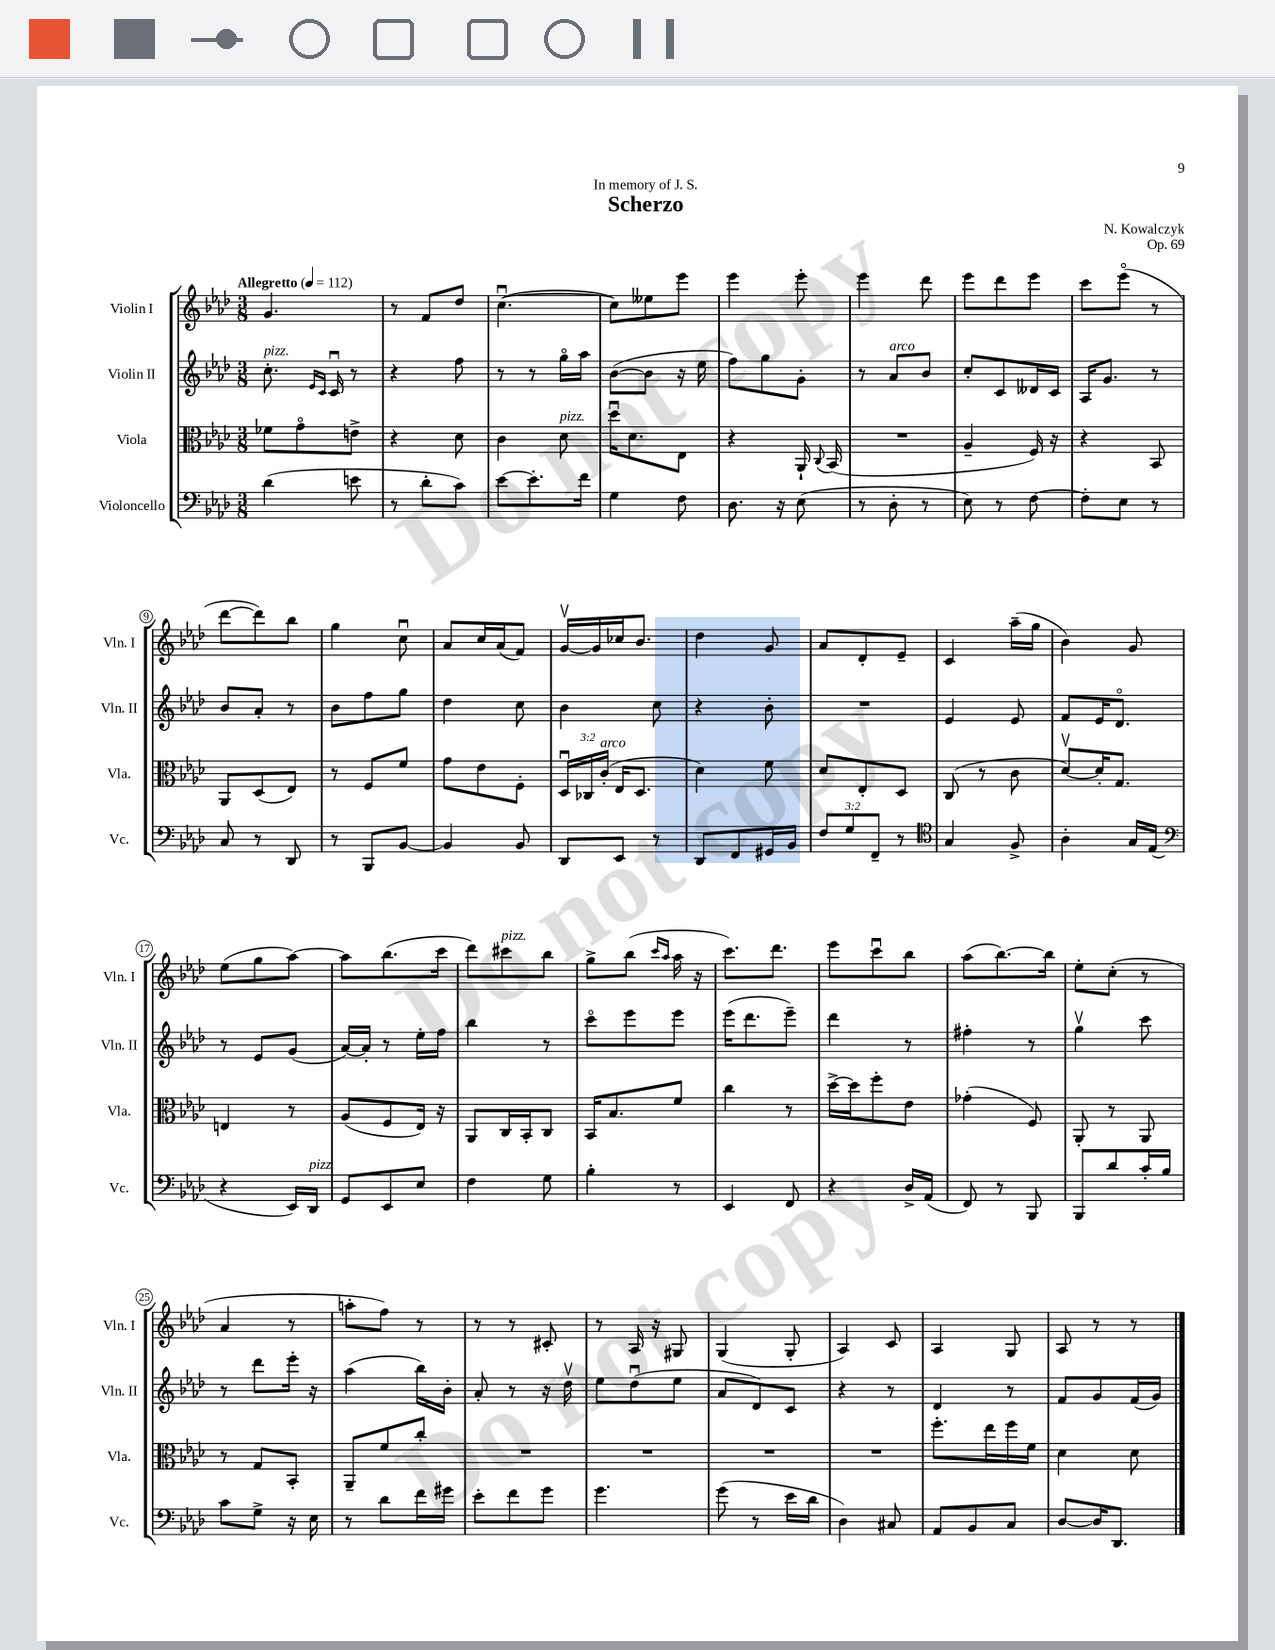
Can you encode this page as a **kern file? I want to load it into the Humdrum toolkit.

**kern	**kern	**kern	**kern
*part4	*part3	*part2	*part1
*staff4	*staff3	*staff2	*staff1
*I"Violoncello	*I"Viola	*I"Violin II	*I"Violin I
*I'Vc.	*I'Vla.	*I'Vln. II	*I'Vln. I
*clefF4	*clefC3	*clefG2	*clefG2
*k[b-e-a-d-]	*k[b-e-a-d-]	*k[b-e-a-d-]	*k[b-e-a-d-]
*M3/8	*M3/8	*M3/8	*M3/8
*MM112	*MM112	*MM112	*MM112
=1	=1	=1	=1
!	!	!	!LO:TX:a:B:t=Allegretto
!	!	!LO:TX:a:i:t=pizz.	!
(4d-\	8f-X\L	8.cc'\	4.g/
.	8g\	.	.
.	.	16qqe-/LL	.
.	.	16qqc/JJ	.
.	.	16cu/	.
8en\	8en^\J	8r	.
=2	=2	=2	=2
8r	4r	4r	8r
8d-'\L	.	.	8f/L
8c\J)	8d-\	8ff\	8dd-/J
=3	=3	=3	=3
[8e-\L	4c\	8r	([4.ccu\
8.e-'\]	.	8r	.
!	!LO:TX:a:i:t=pizz.	!	!
.	8d-\	16gg\LL	.
16f\Jk	.	16aa-\JJ	.
=4	=4	=4	=4
4G\	16dd-u\KL	([8b-\L	8cc\L])
.	8.d-\	.	.
.	.	8b-\J]	8ee--X\
8F\	8E-\J	16r	8eee-\J
.	.	16ee-\	.
=5	=5	=5	=5
8.D-\	4r	8ff\L)	4eee-\
.	.	8gg\	.
16r	.	.	.
(8E-\	16AA-`/	8g'\J	8eee-'\
.	8qqC/	.	.
.	(16BB-/	.	.
=6	=6	=6	=6
8r	4.r	8r	4eee-\
!	!	!LO:TX:a:i:t=arco	!
8D-'\	.	8a-/L	.
8r	.	8b-/J	8ddd-\
=7	=7	=7	=7
8E-\)	4A-~/	8cc'/L	8eee-\L
8r	.	8c/	8ddd-\
[8F\	16F/)	16d--X/L	8eee-\J
.	16r	16c/JJ	.
=8	=8	=8	=8
8F'\L]	4r	16A-/KL	8ccc\L
.	.	8.g/J	.
8E-\J	.	.	(8eee-\J
8r	8BB-/	8r	8r
!!LO:LB:g=z
=9	=9	=9	=9
8C/	8AA-/L	8b-/L	[8ddd-\L
8r	(8D-/	8a-'/J	8ddd-\])
8DD-/	8E-/J)	8r	8bb-\J
=10	=10	=10	=10
8r	8r	8b-\L	4gg\
8BBB-/L	8F/L	8ff\	.
[8BB-/J	8f/J	8gg\J	8ccu\
=11	=11	=11	=11
4BB-/]	8g\L	4dd-\	8a-/L
.	8e-\	.	16cc/L
.	.	.	(16a-/J
8BB-/	8F'\J	8cc\	8f/J)
=12	=12	=12	=12
8DD-/L	24D-u/LL	4b-\	[16gv/LL
.	24C-X/	.	.
.	.	.	16g/]
!	!LO:TX:a:i:t=arco	!	!
.	(24c'/JJ	.	.
8EE-/J	16E-/KL	.	16cc-X/J
.	8.D-/J	.	8.b-/J
8r	.	8cc\	.
=13	=13	=13	=13
8DD-/L	4d-\)	4r	4dd-\
8FF/	.	.	.
16GG#X/L	8f\	8b-'\	8g/
16BB-/JJ	.	.	.
=14	=14	=14	=14
12F/L	8d-/L	4.r	8a-/L
12G/	.	.	.
.	8E-'/	.	8d-'/
12FF~/J	.	.	.
8r	8D-/J	.	8e-~/J
=15	=15	=15	=15
*clefC4	*	*	*
4G/	(8C/	4e-/	4c/
.	8r	.	.
8F^/	8c\	8e-/	(16aa-~\LL
.	.	.	16gg\JJ
=16	=16	=16	=16
4A-'\	[8d-v/L)	8f/L	4b-\)
.	16d-'/K]	16e-/K	.
.	8.G/J	8.d-/J	.
16G/LL	.	.	8g/
(16E-/JJ	.	.	.
!!LO:LB:g=z
=17	=17	=17	=17
*clefF4	*	*	*
4r	4En/	8r	(8ee-\L
.	.	8e-/L	8gg\
16EE-/LL)	8r	(8g/J	[8aa-\J)
!LO:TX:a:i:t=pizz.	!	!	!
16DD-/JJ	.	.	.
=18	=18	=18	=18
8GG/L	(8A-/L	[16a-/LL)	8aa-\L]
.	.	16a-'/JJ]	.
8EE-/	8F/	8r	(8.bb-\
8E-/J	16E-/Jk)	16ee-'\LL	.
.	16r	16ff\JJ	16ccc\Jk
=19	=19	=19	=19
4F\	8AA-/L	4bb-\	8ddd-\L)
!	!	!	!LO:TX:a:i:t=pizz.
.	16C/L	.	8ccc#X\
.	16BB-'/J	.	.
8G\	8C/J	8r	8bb-\J
=20	=20	=20	=20
4B-'\	16BB-/KL	8ccc\L	8gg^\L
.	8.B-/	.	.
.	.	8eee-\	(8bb-\J
.	.	.	16qqccc/LL
.	.	.	16qqaa-/JJ
8r	8f/J	8eee-\J	16aa-\
.	.	.	16r
=21	=21	=21	=21
4EE-/	4cc\	(16eee-\KL	8.ccc\L)
.	.	8.ddd-\	.
.	.	.	8.ddd-\J
8FF/	8r	8eee-~\J)	.
=22	=22	=22	=22
4r	[16dd-^\LL	4ddd-\	8eee-\L
.	16dd-\J]	.	.
.	8ff'\	.	8cccu\
16D-^/LL	8e-\J	8r	8bb-\J
(16AA-/JJ	.	.	.
=23	=23	=23	=23
8FF/)	(4g-X'\	4ff#X'\	(8aa-\L
8r	.	.	[8.bb-\)
8BBB-/	8F/)	8r	.
.	.	.	16bb-\Jk]
=24	=24	=24	=24
8BBB-/L	8AA-'/	4ggv\	8ee-'\L
8d-/	8r	.	(8cc'\J
16c'/L	8AA-/	8ccc\	8r
16B-/JJ	.	.	.
!!LO:LB:g=z
=25	=25	=25	=25
8c\L	8r	8r	4a-/
8G^\J	8G/L	8ddd-\L	.
16r	8BB-'/J	16eee-'\Jk	8r
16E-\	.	16r	.
=26	=26	=26	=26
8r	8AA-~/L	(4aa-\	8aan'\L
8d-\L	8f/	.	8ff\J)
16f\L	8cc'/J	16bb-\LL)	8r
16g#X\JJ	.	16b-'\JJ	.
=27	=27	=27	=27
8e-'\L	4.r	8a-'/	8r
8f\	.	8r	8r
8g\J	.	16r	8c#X'/
.	.	16dd-v\	.
=28	=28	=28	=28
4.g\	4.r	8ee-\L	8r
.	.	(8dd-u\	16A-/
.	.	.	16r
.	.	8ee-\J	8G#X/
=29	=29	=29	=29
(8g\	4.r	8a-/L	(4G/
8r	.	8d-/)	.
16e-\LL	.	8c/J	8G'/
16d-\JJ	.	.	.
=30	=30	=30	=30
4D-\)	4.r	4r	4A-/)
8C#X/	.	8r	8c/
=31	=31	=31	=31
8AA-/L	8.ff'\L	4d-/	4A-/
8BB-/	.	.	.
.	16ee-\L	.	.
8C/J	16ff\	8r	8G/
.	16f\JJ	.	.
=32	=32	=32	=32
[8D-/L	4d-\	8f/L	8A-/
16D-/K]	.	8g/	8r
8.DD-/J	.	.	.
.	8d-\	(16f/L	8r
.	.	16g/JJ)	.
==	==	==	==
*-	*-	*-	*-
